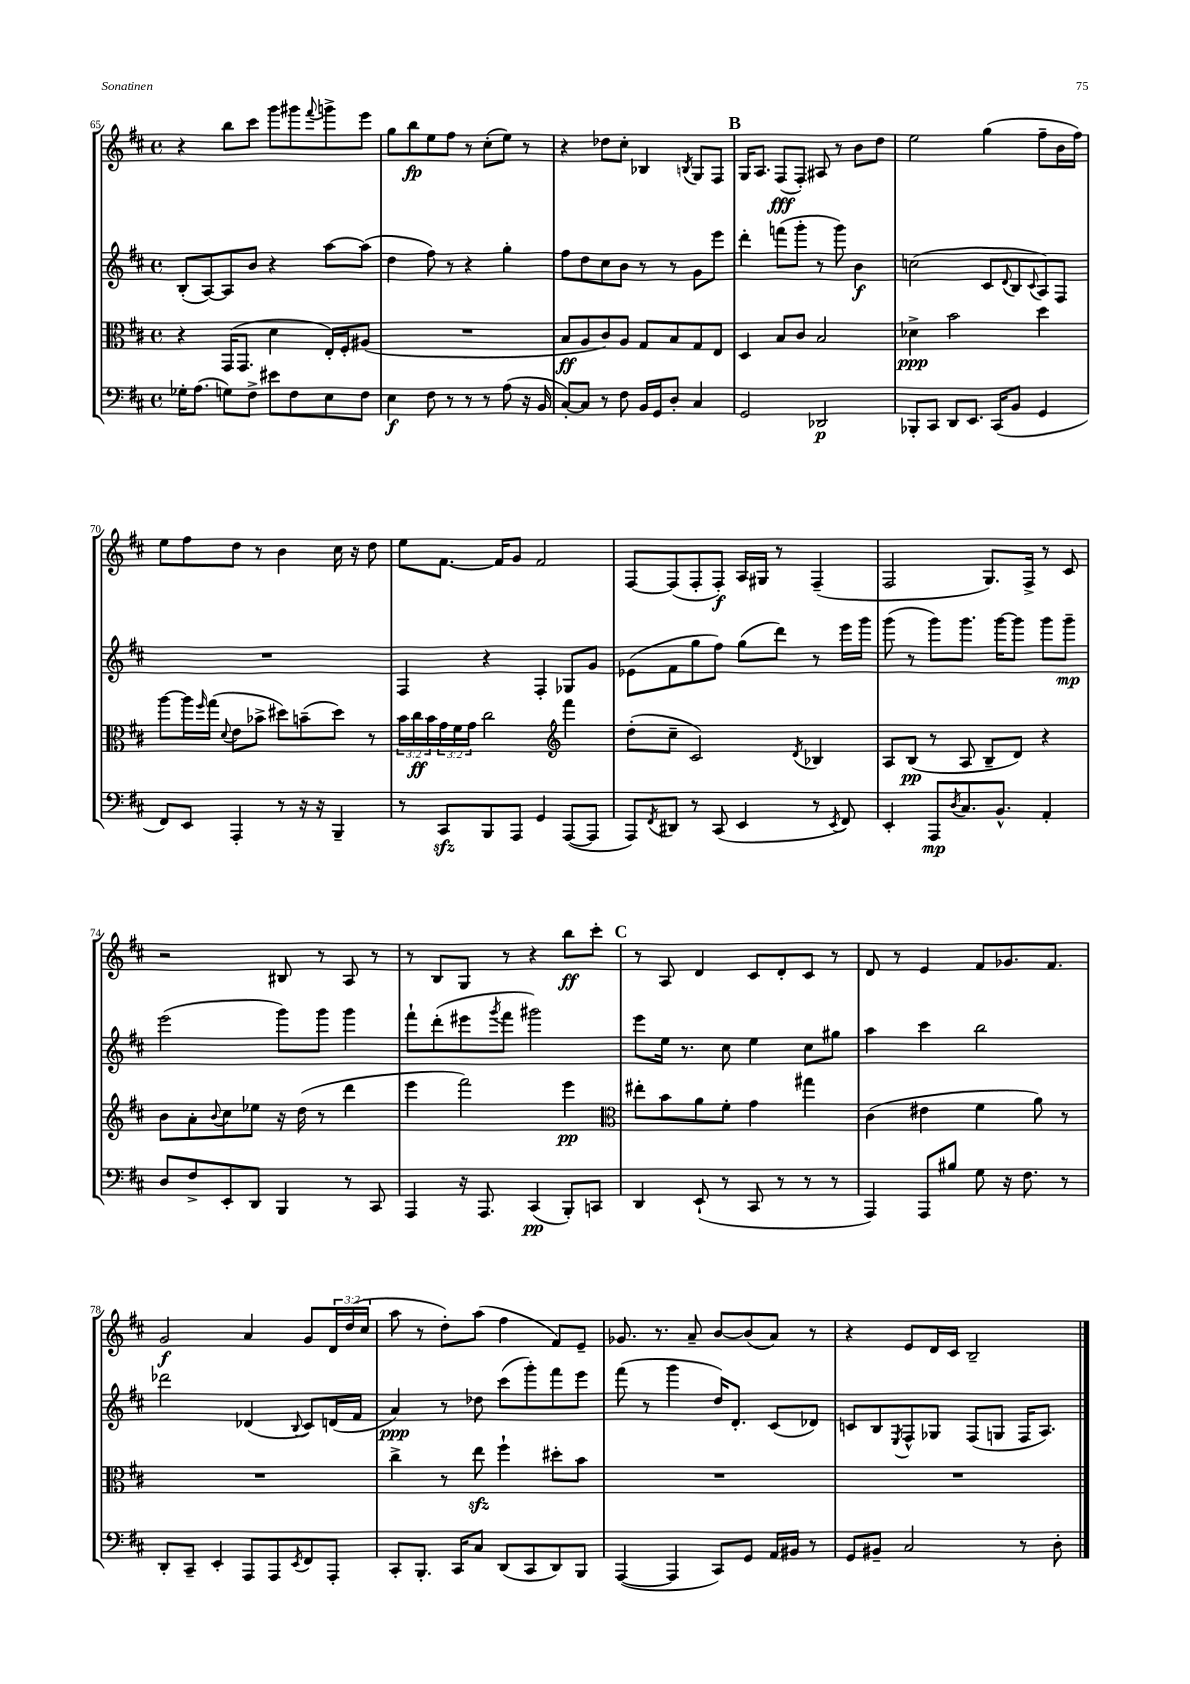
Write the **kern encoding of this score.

**kern	**kern	**kern	**kern
*staff4	*staff3	*staff2	*staff1
*clefF4	*clefC3	*clefG2	*clefG2
*k[f#c#]	*k[f#c#]	*k[f#c#]	*k[f#c#]
*M4/4	*M4/4	*M4/4	*M4/4
*met(c)	*met(c)	*met(c)	*met(c)
16G-'\LK	4r	(8B'/L	4r
(8.A\J	.	.	.
.	.	[8A/)	.
8G\L)	(16GG/LK	8A/]	8bb\L
.	8.GG/J	.	.
8F#^\J	.	8b/J	8ccc#\J
8e#\L	4d\	4r	8ggg\L
8F#\	.	.	8ggg#\
.	.	.	8qqfff#/
8E\	16E'/LL)	[8aa\L	8ggg^\
.	16F#'/J	.	.
8F#\J	(8A#/J	(8aa\]J	8eee\J
=	=	=	=
4E\	1r	4dd\	8gg\L
.	.	.	8bb\
8F#\	.	8ff#\)	8ee\
8r	.	8r	8ff#\J
8r	.	4r	8r
8r	.	.	(8cc#'\L
(8A\	.	4gg'\	8ee\J)
16r	.	.	8r
16BB/	.	.	.
=	=	=	=
[8C#'/L)	8B/L	8ff#\L	4r
8C#/]J	8A/	8dd\	.
8r	8c#/)	8cc#\	8dd-\L
8F#\	8A/J	8b\J	8cc#'\J
16BB/LL	8G/L	8r	4B-/
16GG/J	.	.	.
8D'/J	8B/	8r	.
.	.	.	8qB/
4C#/	8G/	8g\L	8G/L
.	8E/J	8eee\J	8F#/J
=	=	=	=
2GG/	4D/	4ddd'\	16G/LK
.	.	.	8.A/J
.	8B/L	(8fff\L	(8F#/L
.	8c#/J	8ggg'\J	8F#'/J)
2DD-/	2B/	8r	8A#/
.	.	8ggg\)	8r
.	.	4b\	8b\L
.	.	.	8dd\J
=	=	=	=
8BBB-'/L	4d-^\	(2cc\	2ee\
8CC#/J	.	.	.
8DD/L	2b\	.	.
8.EE/J	.	.	.
.	.	8c#/L	(4gg\
(16CC#/LK	.	.	.
.	.	8qqd/	.
8BB/J	.	8B/	.
.	.	8qqc#/	.
4GG/	4dd\	8A/)	8ff#~\L
.	.	8F#/J	16b\L
.	.	.	16ff#\JJ)
=	=	=	=
8FF#/L)	[8aa\L	1r	8ee\L
8EE/J	16aa\]L	.	8ff#\
.	16qqff#/	.	.
.	(16gg\JJ	.	.
.	8qqd/	.	.
4AAA'/	8e\L	.	8dd\J
.	8b-^\J	.	8r
8r	8dd#\L)	.	4b\
16r	(8b~\	.	.
16r	.	.	.
4BBB~/	8dd#\J)	.	16cc#\
.	.	.	16r
.	8r	.	8dd\
=	=	=	=
8r	24b\LL	4F#/	8ee\L
.	24cc#\	.	.
.	24b\	.	.
8CC#/L	24g\	.	[8.f#\J
.	24f#\	.	.
.	24g\JJ	.	.
8BBB/	2cc#\	4r	.
.	.	.	16f#/]LK
8AAA/J	.	.	8g/J
4GG/	.	4F#'/	2f#/
*	*clefG2	*	*
([8AAA/L	4fff#\	8G-/L	.
8AAA/]J	.	8g/J	.
=	=	=	=
8AAA/L)	(8dd'\L	(8e-\L	[8F#/L
8qFF#/	.	.	.
8DD#/J	8cc#~\J	8f#\	(8F#/]
8r	2c#/)	8gg\	8F#'/
(8CC#/	.	8ff#\J)	8F#'/J)
4EE/	.	(8gg\L	16A/LL
.	.	.	16G#/JJ
.	.	8ddd\J)	8r
.	8qd/	.	.
8r	4B-/	8r	(4F#~/
8qEE/	.	.	.
8FF#/)	.	16eee\LL	.
.	.	16ggg\JJ	.
=	=	=	=
4EE'/	8A/L	(8ggg\	2F#/
.	(8B/J	8r	.
8AAA/L	8r	8ggg\L)	.
8qD/	.	.	.
8.C#/	8A/	8.ggg\J	.
.	8B~/L	.	8.G/L)
8.BB^^/J	.	[16ggg\LK	.
.	8d/J)	8ggg\]J	.
.	.	.	16F#^/Jk
4AA'/	4r	8ggg\L	8r
.	.	8ggg~\J	8c#/
=	=	=	=
8D/L	8b\L	(2eee\	2r
8F#^/	8a'\	.	.
.	8qqb/	.	.
8EE'/	8cc#\	.	.
8DD/J	8ee-\J	.	.
4BBB/	16r	8ggg\L)	8B#/
.	(16dd\	.	.
.	8r	8ggg\J	8r
8r	4ddd\	4ggg\	8A/
8CC#/	.	.	8r
=	=	=	=
4AAA/	4eee\	8fff#`\L	8r
.	.	(8ddd'\	8B/L
16r	2fff#\)	8eee#\	8G/J
8.AAA/	.	.	.
.	.	8qggg/	.
.	.	8fff#\J	8r
(4CC#/	.	2ggg#\)	4r
8BBB'/L)	4eee\	.	8bb\L
8CC/J	.	.	8ccc#'\J
=	=	=	=
*	*clefC3	*	*
4DD/	8ee#'\L	8eee\L	8r
.	8b\	16ee\Jk	8A/
.	.	8.r	.
(8EE`/	8a\	.	4d/
8r	8f#'\J	8cc#\	.
8CC#/	4g\	4ee\	8c#/L
8r	.	.	8d'/
8r	4gg#\	8cc#\L	8c#/J
8r	.	8gg#\J	8r
=	=	=	=
4AAA/)	(4c#\	4aa\	8d/
.	.	.	8r
8AAA/L	4e#\	4ccc#\	4e/
8B#/J	.	.	.
8G\	4f#\	2bb\	8f#/L
16r	.	.	8.g-/
8.F#\	.	.	.
.	8a\)	.	.
.	.	.	8.f#/J
8r	8r	.	.
=	=	=	=
8DD'/L	1r	2ddd-\	2g/
8CC#~/J	.	.	.
4EE'/	.	.	.
8AAA/L	.	(4d-/	4a/
8AAA/	.	.	.
8qEE/	.	8qqB/	.
8FF#/	.	8c#/L)	8g/L
8AAA'/J	.	(16d/L	24d/L
.	.	.	(24dd/
.	.	16f#/JJ	.
.	.	.	24cc#/JJ
=	=	=	=
8CC#'/L	4cc#^\	4a/)	8aa\
8.BBB'/J	.	.	8r
.	8r	8r	8dd'\L)
16CC#/LK	.	.	.
8C#/J	8ee\	8dd-\	(8aa\J
(8DD/L	4ff#`\	(8ccc#\L	4ff#\
8CC#/	.	8ggg'\)	.
8DD/)	8dd#'\L	8fff#\	8f#/L)
8BBB/J	8b\J	8eee\J	8e~/J
=	=	=	=
([4AAA/	1r	(8fff#\	8.g-/
.	.	8r	.
.	.	.	8.r
4AAA/]	.	4ggg\	.
.	.	.	8a~/
8CC#/L)	.	16dd/LK)	[8b/L
.	.	8.d'/J	.
8GG/J	.	.	(8b/]
16AA/LL	.	(8c#/L	8a/J)
16BB#/JJ	.	.	.
8r	.	8d-/J)	8r
=	=	=	=
8GG/L	1r	8c/L	4r
8BB#~/J	.	8B/	.
.	.	8qE/	.
2C#/	.	8F#^^/	8e/L
.	.	8G-/J	16d/L
.	.	.	16c#/JJ
.	.	(8F#/L	2B~/
.	.	8G/J	.
8r	.	16F#/LK	.
.	.	8.A/J)	.
8D'\	.	.	.
==	==	==	==
*-	*-	*-	*-
